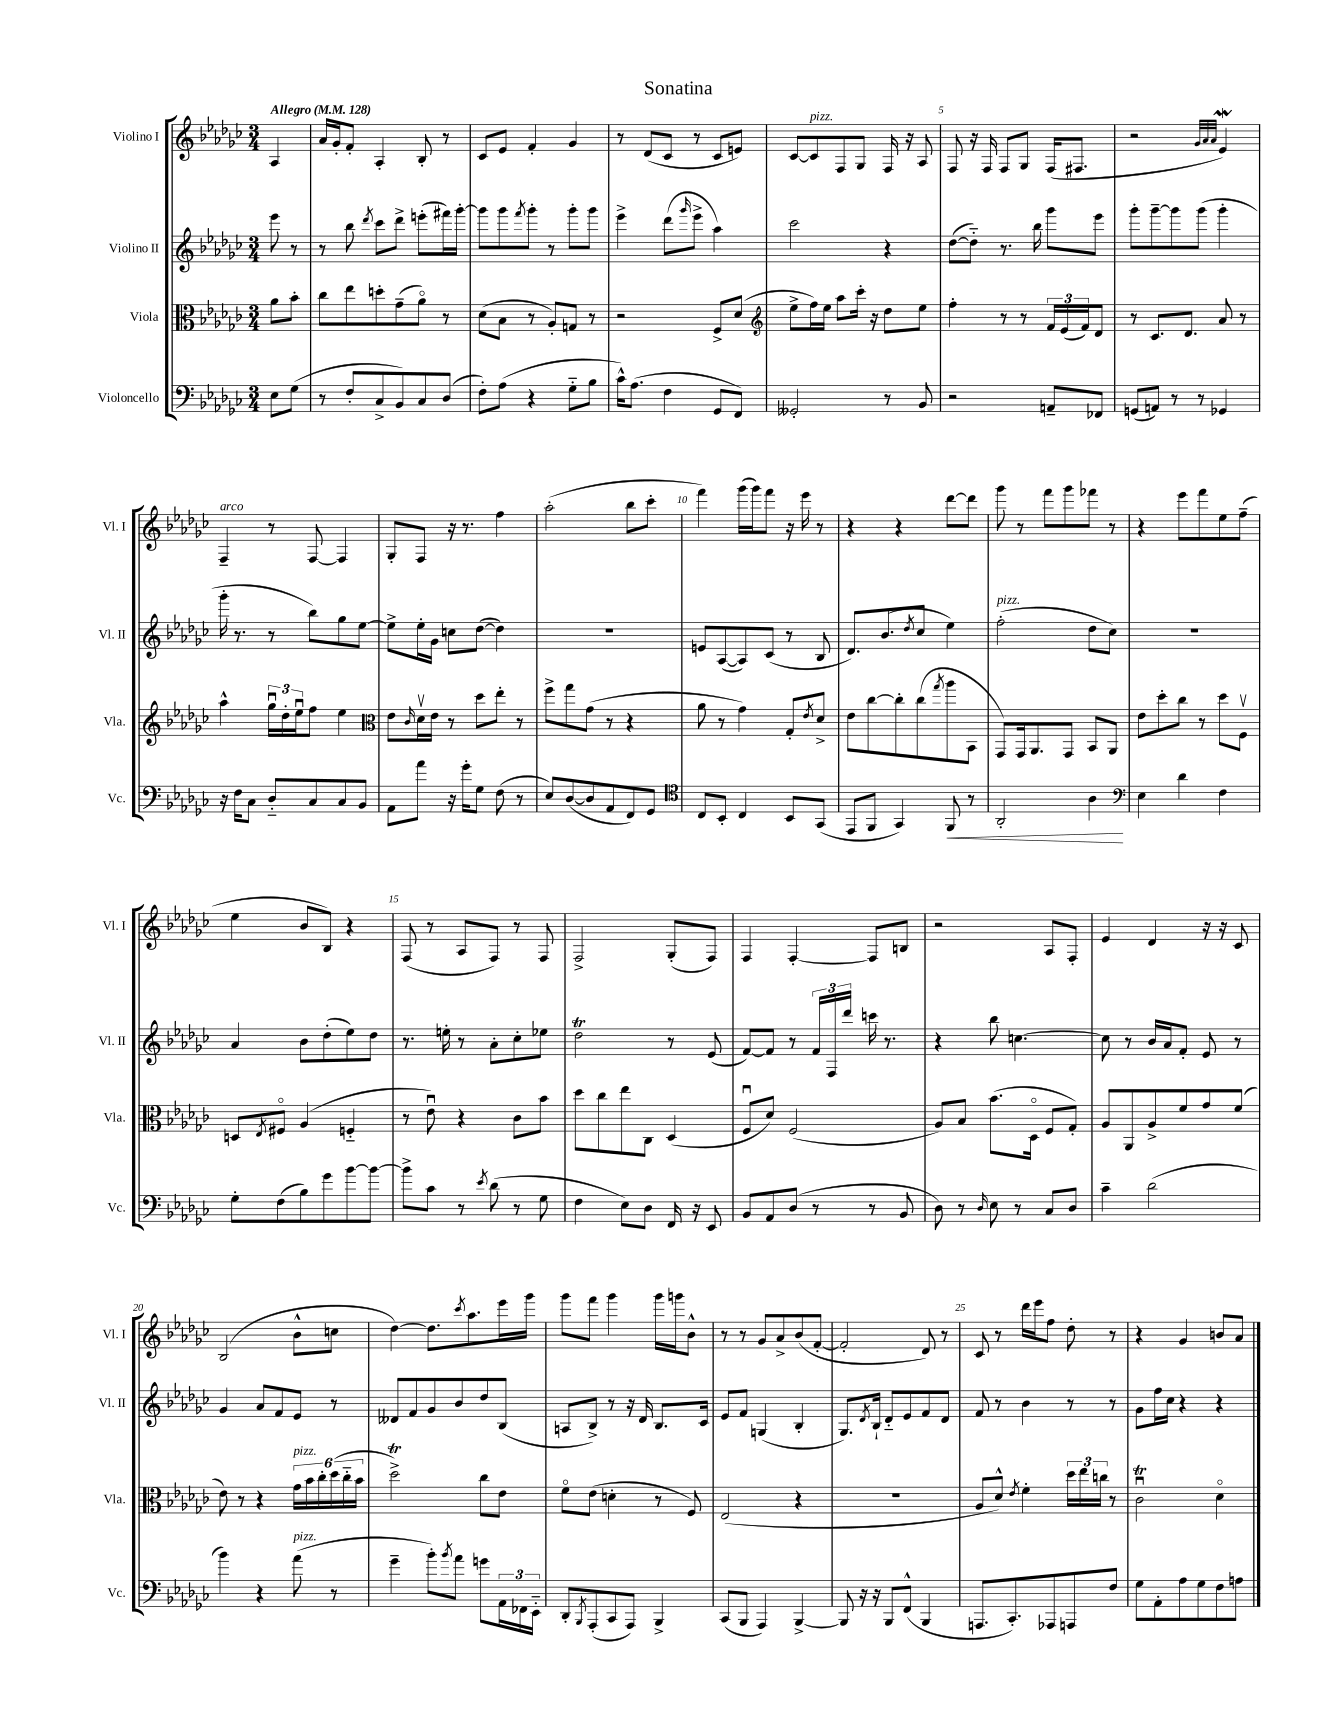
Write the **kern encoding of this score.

**kern	**dynam	**kern	**kern	**kern
*part4	*part4	*part3	*part2	*part1
*staff4	*staff4	*staff3	*staff2	*staff1
*I"Violoncello	*	*I"Viola	*I"Violino II	*I"Violino I
*I'Vc.	*	*I'Vla.	*I'Vl. II	*I'Vl. I
*clefF4	*	*clefC3	*clefG2	*clefG2
*k[b-e-a-d-g-c-]	*	*k[b-e-a-d-g-c-]	*k[b-e-a-d-g-c-]	*k[b-e-a-d-g-c-]
*M3/4	*	*M3/4	*M3/4	*M3/4
*MM128	*	*MM128	*MM128	*MM128
=	=	=	=	=
!	!	!	!	!LO:TX:a:B:t=Allegro
8E-\L	.	8a-\L	8eee-\	4A-/
(8G-\J	.	8b-'\J	8r	.
=1	=1	=1	=1	=1
8r	.	8cc-\L	8r	16a-/LL
.	.	.	.	16g-'/J
8F'/L	.	8ee-\	8bb-\	8f'/J
.	.	.	8qddd-/	.
8C-^/	.	8ddn'\	8ccc-\L	4A-'/
8BB-/)	.	(8g-~\	8ddd-^\J	.
8C-/	.	8a-\J)	(8eeen'\L	8B-'/
(8D-/J	.	8r	16fff#X\L)	8r
.	.	.	[16ggg-'\JJ	.
=2	=2	=2	=2	=2
8F'\L)	.	(8d-\L	8ggg-\L]	8c-/L
(8A-\J	.	8B-\J	8ggg-\	8e-/J
.	.	.	8qfff/	.
4r	.	8r	8ggg-'\J	4f'/
.	.	8A-'/L)	8r	.
8G-\L	.	8Gn/J	8ggg-'\L	4g-/
8B-\J	.	8r	8ggg-\J	.
=3	=3	=3	=3	=3
16c-^^\KL)	.	2r	4eee-^\	8r
(8.A-\J	.	.	.	.
.	.	.	.	(8d-/L
4F\	.	.	(8ddd-\L	8c-/J
.	.	.	16qqggg-/	.
.	.	.	8eee-^\J	8r
8GG-/L	.	8F^/L	4aa-\)	8c-/L
8FF/J)	.	(8d-/J	.	8en/J)
=4	=4	=4	=4	=4
*	*	*clefG2	*	*
2GG--X'/	.	8ee-^\L	2ccc-\	[8c-/L
!	!	!	!	!LO:TX:a:i:t=pizz.
.	.	16ff\L)	.	8c-/]
.	.	16ee-\JJ	.	.
.	.	8aa-\L	.	8F/
.	.	16ccc-'\Jk	.	8G-/J
.	.	16r	.	.
8r	.	8dd-\L	4r	16F/
.	.	.	.	16r
8BB-/	.	8ee-\J	.	8A-/
=5	=5	=5	=5	=5
2r	.	4ff'\	([8dd-\L	8F/
.	.	.	8dd-\J])	16r
.	.	.	.	16F/
.	.	8r	8.r	8F/L
.	.	8r	.	8G-/J
.	.	.	16bb-\	.
8AAn~/L	.	24f/LL	8ggg-\L	(16F/KL
.	.	(24e-/	.	.
.	.	.	.	8.F#X/J
.	.	24f/J)	.	.
8FF-X/J	.	8d-/J	8eee-\J	.
=6	=6	=6	=6	=6
(8GGn/L	.	8r	8ggg-'\L	2r
8AAn/J)	.	8.c-/L	[8ggg-~\	.
8r	.	.	8ggg-\]	.
.	.	8.d-/J	.	.
8r	.	.	(8ggg-\J	.
.	.	.	.	32qqg-/LLL
.	.	.	.	32qqa-/
.	.	.	.	32qqa-/JJJ
4GG-X/	.	8a-/	4ggg-'\	4e-W/)
.	.	8r	.	.
!!LO:LB:g=z
=7	=7	=7	=7	=7
!	!	!	!	!LO:TX:a:i:t=arco
16r	.	4aa-^^\	16ggg-'\	4F~/
16F\KL	.	.	8.r	.
8C-\J	.	.	.	.
8D-/L	.	24gg-u\LL	8r	8r
.	.	24dd-'\	.	.
.	.	24ee-u\J	.	.
8C-/	.	8ff\J	8bb-\L)	[8F/
8C-/	.	4ee-\	8gg-\	4F/]
8BB-/J	.	.	[8ee-\J	.
=8	=8	=8	=8	=8
*	*	*clefC3	*	*
8AA-\L	.	8e-\L	8ee-^\L]	8G-'/L
.	.	16qqc-/	.	.
8a-\J	.	16d-v\L	16ee-'\L	8F/J
.	.	16e-\JJ	16g-\JJ	.
16r	.	8r	8ccn\L	16r
16g-'\KL	.	.	.	8.r
8G-\J	.	8dd-\L	([8dd-\J	.
(8F\	.	8ee-'\J	4dd-\])	4ff\
8r	.	8r	.	.
=9	=9	=9	=9	=9
8E-/L)	.	8ff^\L	2.r	(2aa-'\
([8D-/	.	8gg-\	.	.
8D-/]	.	(8g-\J	.	.
8AA-/	.	8r	.	.
8FF/)	.	4r	.	8bb-\L
8GG-/J	.	.	.	8ccc-'\J
=10	=10	=10	=10	=10
*clefC4	*	*	*	*
8C-/L	.	8a-\	8en/L	4fff\)
8BB-'/J	.	8r	([8A-/	.
4C-/	.	4g-\)	8A-/])	(16ggg-\LL
.	.	.	.	16ggg-\J)
.	.	.	(8c-/J	8fff\J
8BB-/L	.	8G-'/L	8r	16r
.	.	.	.	16eee-\
.	.	8qe-/	.	.
(8GG-/J	.	8d-^/J	8B-/	8r
=11	=11	=11	=11	=11
8EE-/L	.	8e-\L	8.d-/L)	4r
8FF/J	.	[8cc-\	.	.
.	.	.	(8.b-/	.
4GG-/)	.	8cc-'\]	.	4r
.	.	.	8qdd-/	.
.	.	(8cc-\	8cc-/J	.
.	.	8qgg-/	.	.
!	!LO:HP:b	!	!	!
8FF/	<	8aa-\	4ee-\)	[8ddd-\L
8r	.	8BB-\J	.	8ddd-\J]
=12	=12	=12	=12	=12
!	!	!	!LO:TX:a:i:t=pizz.	!
2AA-'/	.	8GG-/L)	(2ff'\	8ggg-\
.	.	16GG-/k	.	8r
.	.	8.AA-/	.	.
.	.	.	.	8fff\L
.	.	8GG-/J	.	8ggg-\
4A-\	.	8BB-/L	8dd-\L	8fff-X\J
.	.	8AA-/J	8cc-\J)	8r
.	[	.	.	.
=13	=13	=13	=13	=13
*clefF4	*	*	*	*
4E-\	.	8e-\L	2.r	4r
.	.	8dd-'\	.	.
4d-\	.	8cc-\J	.	8eee-\L
.	.	8r	.	8fff\
4F\	.	8dd-\L	.	8ee-\
.	.	8Fv\J	.	(8ff~\J
!!LO:LB:g=z
=14	=14	=14	=14	=14
8G-'\L	.	8Dn/L	4a-/	4ee-\
.	.	8qE-/	.	.
(8F\	.	8F#X/J	.	.
8B-\)	.	(4A-/	8b-\L	8b-/L
8g-\	.	.	(8dd-'\	8B-/J)
[8b-\	.	4Fn/	8ee-\)	4r
8b-\J_	.	.	8dd-\J	.
=15	=15	=15	=15	=15
8b-^\L]	.	8r	8.r	(8F/
8c-\J	.	8e-u\)	.	8r
.	.	.	16een'\	.
8r	.	4r	8r	8A-/L
8qe-/	.	.	.	.
(8d-\	.	.	8a-'\L	8F/J)
8r	.	8c-\L	8cc-'\	8r
8G-\	.	8b-\J	8ee-X\J	8F/
=16	=16	=16	=16	=16
4F\	.	8dd-\L	2dd-T\	2F^/
.	.	8cc-\	.	.
8E-\L)	.	8ee-\	.	.
8D-\J	.	8C-\J	.	.
16FF/	.	(4D-/	8r	(8G-'/L
16r	.	.	.	.
8EE-/	.	.	(8e-/	8F/J)
=17	=17	=17	=17	=17
8BB-/L	.	8Fu/L	[8f/L)	4F/
8AA-/	.	8d-/J)	8f/J]	.
(8D-/J	.	(2F/	8r	[4F'/
8r	.	.	24f/LL	.
.	.	.	24F/	.
.	.	.	24ddd-/JJ	.
8r	.	.	16cccn\	8F/L]
.	.	.	8.r	.
8BB-/	.	.	.	8Bn/J
=18	=18	=18	=18	=18
8D-\)	.	8A-/L)	4r	2r
8r	.	8B-/J	.	.
16qqD-/	.	.	.	.
8E-\	.	(8.b-\L	8bb-\	.
8r	.	.	[4.ccn\	.
.	.	16D-\Jk	.	.
8C-/L	.	8F/L	.	8A-/L
8D-/J	.	8G-'/J)	.	8F'/J
=19	=19	=19	=19	=19
4c-~\	.	8A-/L	8cc\]	4e-/
.	.	8AA-/	8r	.
(2d-\	.	8A-^/	16b-/LL	4d-/
.	.	.	16a-/J	.
.	.	8f/	8f'/J	.
.	.	8g-/	8e-/	16r
.	.	.	.	16r
.	.	(8f/J	8r	8c-/
!!LO:LB:g=z
=20	=20	=20	=20	=20
4b-\)	.	8e-\)	4g-/	(2B-/
.	.	8r	.	.
4r	.	4r	8a-/L	.
.	.	.	8f/	.
!	!	!LO:TX:a:i:t=pizz.	!	!
!LO:TX:a:i:t=pizz.	!	!	!	!
(8a-\	.	24g-\LL	8e-/J	8b-^^\L
.	.	24b-\	.	.
.	.	24cc-'\	.	.
8r	.	(24dd-\	8r	8ccn\J
.	.	24cc-\	.	.
.	.	24b-\JJ	.	.
=21	=21	=21	=21	=21
4g-~\	.	2dd-T^\)	8d--X/L	[4dd-\)
.	.	.	8f/	.
8b-'\L)	.	.	8g-/	8.dd-\L]
8qb-/	.	.	.	.
8a-\J	.	.	8b-/	.
.	.	.	.	8qccc-/
.	.	.	.	8.aa-\
8gn\L	.	8cc-\L	8dd-/	.
24AA-\L	.	8e-\J	(8B-/J	16eee-\L
24FF-X\	.	.	.	.
.	.	.	.	16ggg-\JJ
24EE-\JJ	.	.	.	.
=22	=22	=22	=22	=22
8DD-'/L	.	8f\L	8An/L	8ggg-\L
8qBBB-/	.	.	.	.
(8AAA-'/	.	(8e-\J	8B-^/J)	8fff\J
8CC-/	.	4dn'\	8r	4ggg-\
8AAA-/J)	.	.	16r	.
.	.	.	16d-/	.
4BBB-^/	.	8r	8.B-/L	16ggg-\LL
.	.	.	.	16gggn\J
.	.	8F/)	.	8b-^^\J
.	.	.	16c-/Jk	.
=23	=23	=23	=23	=23
(8CC-/L	.	(2E-/	8e-/L	8r
8BBB-/J	.	.	8f/J	8r
4AAA-/)	.	.	(4Gn/	8g-/L
.	.	.	.	8a-^/
[4BBB-^/	.	4r	4B-'/	(8b-/
.	.	.	.	[8f'/J
=24	=24	=24	=24	=24
8BBB-/]	.	2.r	8.G-/L)	2f'/]
16r	.	.	.	.
.	.	.	8qd-/	.
16r	.	.	16B-`/Jk	.
8BBB-/L	.	.	8d-/L	.
(8FF^^/J	.	.	8e-/	.
4BBB-/	.	.	8f/	8d-/)
.	.	.	8d-/J	8r
=25	=25	=25	=25	=25
8.AAAn/L	.	8A-/L	8f/	8c-/
.	.	8d-^^/J)	8r	8r
8.CC-'/)	.	.	.	.
.	.	8qe-/	.	.
.	.	4f'\	4b-\	16ddd-\LL
.	.	.	.	16eee-\J
8AAA-X/	.	.	.	8ff\J
8AAAn/	.	24dd-\LL	8r	8dd-'\
.	.	24ee-\	.	.
.	.	24ccn\JJ	.	.
8F/J	.	8r	8r	8r
=26	=26	=26	=26	=26
8G-\L	.	2c-Tu\	8g-\L	4r
8AA-'\	.	.	16ff\L	.
.	.	.	16cc-\JJ	.
8A-\	.	.	4r	4g-/
8G-\	.	.	.	.
8F\	.	4d-\	4r	8bn/L
8An\J	.	.	.	8a-/J
==	==	==	==	==
*-	*-	*-	*-	*-
